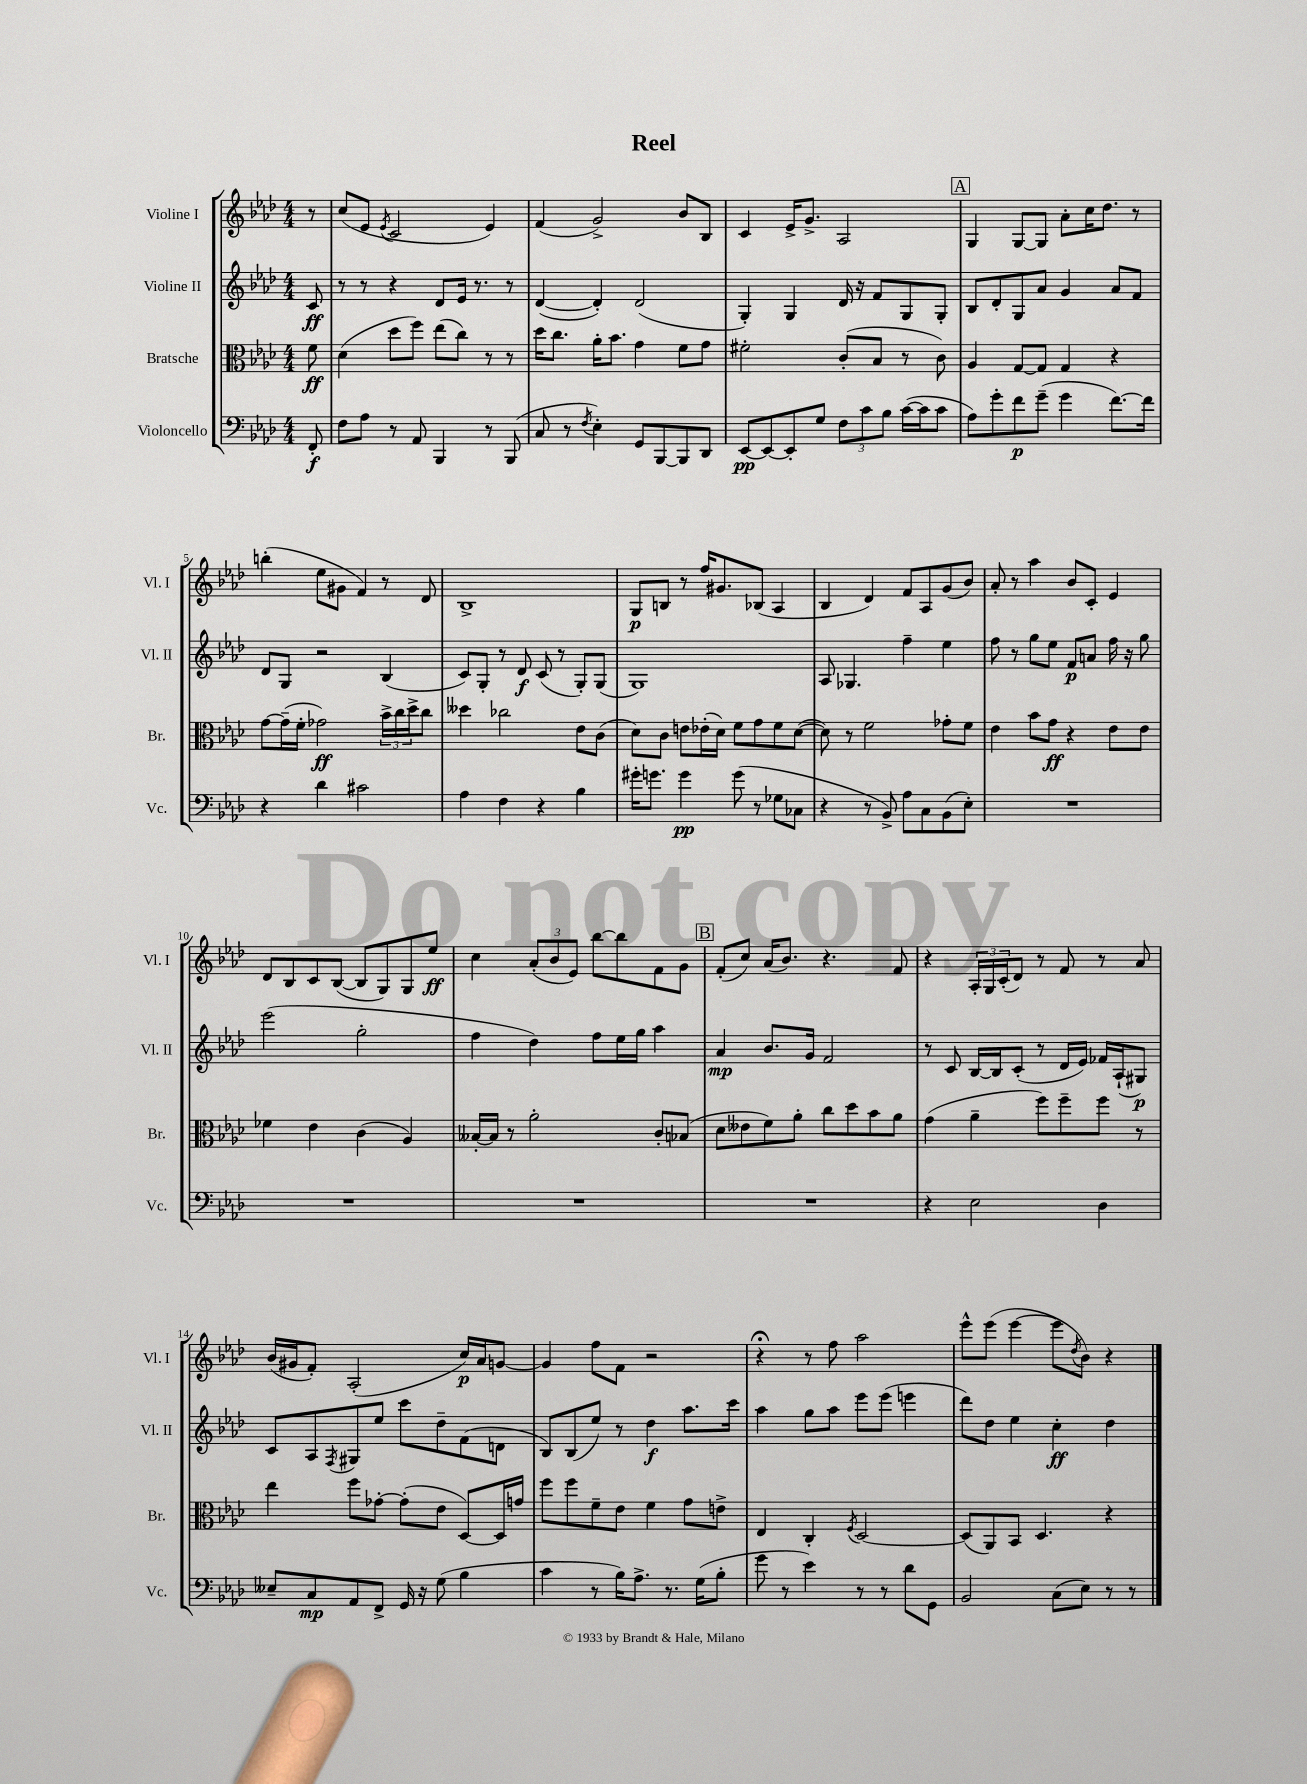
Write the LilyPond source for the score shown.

\header { title = "Reel" }
<<
\new StaffGroup <<
\new Staff = "s0" \with { instrumentName = "Violine I" shortInstrumentName = "Vl. I" } {
    \clef treble \key aes \major \numericTimeSignature \time 4/4 \partial 8
    r8 |
    c''8( ees'8 \acciaccatura { ees'8 } c'2 ees'4) |
    f'4( g'2->) bes'8 bes8 |
    c'4 ees'16-> g'8.-> aes2 |
    \mark \markup { \box "A" } g4 g8~ g8 aes'8-. c''16 des''8. r8 |
    b''4-.( ees''8 gis'8 f'4) r8 des'8 |
    bes1-> |
    g8\p b8 r8 f''16 gis'8. bes8( aes4 |
    bes4 des'4) f'8 aes8 g'8( bes'8) |
    aes'8-. r8 aes''4 bes'8 c'8-. ees'4 |
    des'8 bes8 c'8 bes8~( bes8 g8) g8 ees''8\ff |
    c''4 \tuplet 3/2 { aes'8-.( bes'8 ees'8) } bes''8~ bes''8 f'8 g'8 |
    \mark \markup { \box "B" } f'8-.( c''8) aes'16( bes'8.) r4. f'8 |
    r4 \tuplet 3/2 { aes16-. g16 c'16-.( } des'8) r8 f'8 r8 aes'8 |
    bes'16( gis'16 f'8-.) aes2-.( c''16\p) aes'16 g'8~ |
    g'4 f''8 f'8 r2 |
    r4\fermata r8 f''8 aes''2 |
    ees'''8-^ ees'''8( ees'''4~ ees'''8 \acciaccatura { des''8 } bes'8) r4 \bar "|." |
}
\new Staff = "s1" \with { instrumentName = "Violine II" shortInstrumentName = "Vl. II" } {
    \clef treble \key aes \major \numericTimeSignature \time 4/4 \partial 8
    c'8\ff |
    r8 r8 r4 des'8 ees'16 r8. r8 |
    des'4~( des'4-.) des'2( |
    g4-.) g4 des'16 r16 f'8 g8 g8-. |
    \mark \markup { \box "A" } bes8 des'8-. g8 aes'8 g'4 aes'8 f'8 |
    des'8 g8 r2 bes4( |
    c'8) g8-. r8 des'8\f c'8( r8 g8-.) g8( |
    g1) |
    aes8 ges4. f''4-- ees''4 |
    f''8 r8 g''8 ees''8 f'8\p a'8 f''16 r16 g''8 |
    ees'''2( g''2-. |
    f''4 des''4) f''8 ees''16 g''16 aes''4 |
    \mark \markup { \box "B" } aes'4\mp bes'8. g'16 f'2 |
    r8 c'8 bes16~ bes16 c'8-.( r8 des'16 ees'16) fes'16 aes16-!( gis8\p) |
    c'8 aes8 \acciaccatura { f8 } gis8 ees''8 c'''8 des''8-- f'8( d'8 |
    bes8) bes8( ees''8) r8 des''4\f aes''8. c'''16 |
    aes''4 g''8 aes''8 ees'''8 ees'''8( e'''4 |
    des'''8) des''8 ees''4 c''4-.\ff des''4 \bar "|." |
}
\new Staff = "s2" \with { instrumentName = "Bratsche" shortInstrumentName = "Br." } {
    \clef alto \key aes \major \numericTimeSignature \time 4/4 \partial 8
    f'8\ff |
    des'4( des''8 f''8) ees''8( c''8) r8 r8 |
    des''16 c''8. aes'16-. bes'8. g'4 f'8 g'8 |
    fis'2-. c'8-.( bes8 r8 c'8) |
    \mark \markup { \box "A" } aes4 g8~ g8 g4 r4 |
    g'8~ g'16--( f'16-. ges'2\ff) \tuplet 3/2 { bes'16-> c''16 des''16-> } c''8 |
    deses''4 ces''2 ees'8 c'8( |
    des'8) c'8 e'8 ees'16-.( des'16) f'8 g'8 f'8 des'8~( |
    des'8) r8 f'2 ges'8-. f'8 |
    ees'4 bes'8 g'8\ff r4 ees'8 ees'8 |
    fes'4 ees'4 c'4( aes4) |
    beses16~-. beses16 r8 aes'2-. c'8-. bes8( |
    \mark \markup { \box "B" } des'8 eeses'8 f'8) aes'8-. c''8 des''8 bes'8 aes'8 |
    g'4( aes'4-- f''8) f''8-- f''8 r8 |
    ees''4 f''8 ges'8~-. ges'8-.( ees'8 des8~) des16 g'16 |
    f''8 f''8 f'8-- ees'8 f'4 g'8 e'8-> |
    ees4 c4-. \acciaccatura { f8 } des2~ |
    des8( aes,8) bes,8 des4. r4 \bar "|." |
}
\new Staff = "s3" \with { instrumentName = "Violoncello" shortInstrumentName = "Vc." } {
    \clef bass \key aes \major \numericTimeSignature \time 4/4 \partial 8
    f,8-.\f |
    f8 aes8 r8 aes,8 bes,,4 r8 bes,,8( |
    c8 r8 \acciaccatura { f8 } ees4-.) g,8 bes,,8~ bes,,8 des,8 |
    ees,8~\pp ees,8~ ees,8-. g8 \tuplet 3/2 { f8 c'8 bes8 } c'16~( c'16 c'8 |
    \mark \markup { \box "A" } aes8) g'8-. f'8\p g'8--( g'4 f'8.~) f'16 |
    r4 des'4 cis'2 |
    aes4 f4 r4 bes4 |
    gis'16-. g'8. g'4\pp g'8( r8 ges8 ces8 |
    r4 r8 bes,8->) aes8 c8 bes,8( ees8-.) |
    R1 |
    R1 |
    R1 |
    \mark \markup { \box "B" } R1 |
    r4 ees2 des4 |
    eeses8-- c8\mp aes,8 f,8-> g,16 r16 g8( bes4 |
    c'4 r8 bes16) aes8.-> r8. g16( bes8-. |
    g'8 r8 ees'4) r8 r8 des'8 g,8 |
    bes,2 c8( ees8) r8 r8 \bar "|." |
}
>>
>>
